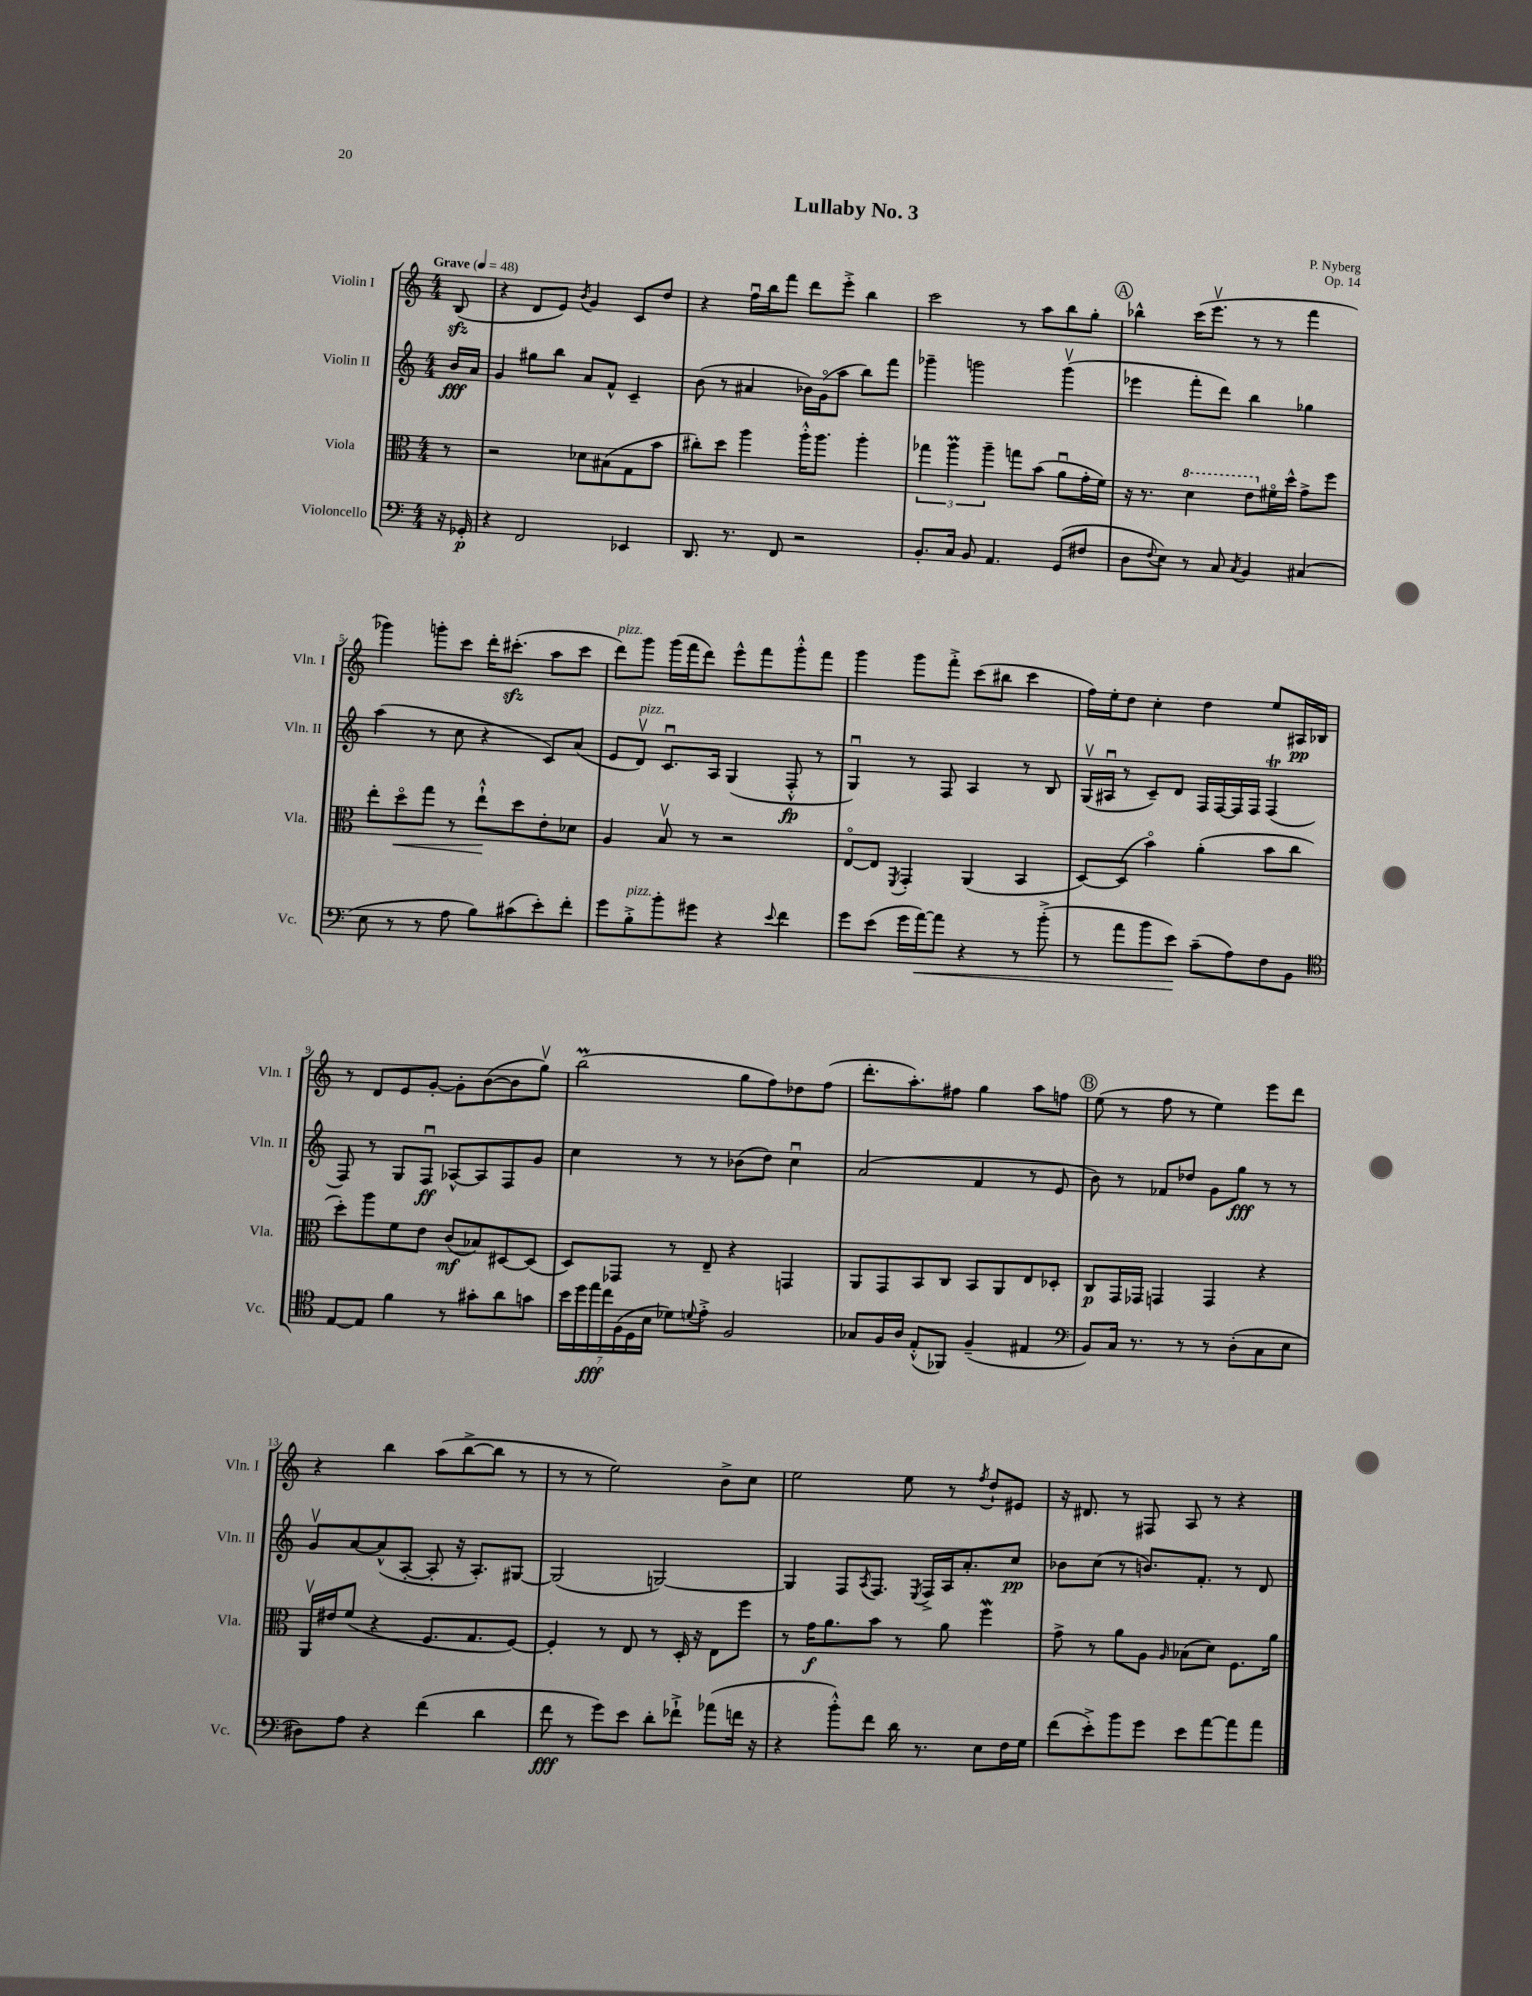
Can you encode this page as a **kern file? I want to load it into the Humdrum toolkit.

**kern	**kern	**kern	**kern
*staff4	*staff3	*staff2	*staff1
*clefF4	*clefC3	*clefG2	*clefG2
*k[]	*k[]	*k[]	*k[]
*M4/4	*M4/4	*M4/4	*M4/4
*MM48	*MM48	*MM48	*MM48
16r	8r	16b	(8B
16GG-'	.	16a	.
=	=	=	=
4r	2r	4g	4r
2FF	.	8gg#	8d
.	.	8bb	8e)
.	.	.	8qb
.	8d-	8a	4g
.	(8B#	8f^^	.
4EE-	8G	4c~	8c
.	8b	.	8dd
=	=	=	=
8.DD	8cc#')	(8b	4r
.	8dd	8r	.
8.r	.	.	.
.	4aa	4a#	16ffu
.	.	.	16bb
8FF	.	.	8fff
2r	16aa'^^	16b-)	8ddd
.	8.aa	(16go	.
.	.	8aa	8eee'^
.	4aa'	8bb)	4bb
.	.	8fff	.
=	=	=	=
8.BB'	6gg-	4ggg-~	2ccc
.	6aa	.	.
16C	.	.	.
8BB	.	2ggg	.
.	6aa~	.	.
4.AA	.	.	.
.	8gg	.	8r
.	(8b	.	8aa
(8GG	8au	(4gggv	8bb
8F#	16g'	.	8gg'
.	16f)	.	.
=	=	=	=
8D	16r	4eee-	4bb-^^
.	8.r	.	.
8qqF	.	.	.
8E)	.	.	.
8r	4dd	8fff'	(16ccc
.	.	.	8.eeev
8C	.	8ddd)	.
8qC	.	.	.
4BB	8ee	4bb	8r
.	16f#o	.	8r
.	16dd^^	.	.
(4C#	8g^	4gg-	4fff
.	8ff	.	.
=	=	=	=
8E	8ee'	(4aa	4ggg-)
8r	8ddo	.	.
8r	8gg	8r	8ggg'
8A	8r	8cc	8ccc
8B)	8ee`^^	4r	16ddd'
.	.	.	(8.ccc#'
(8c#	8dd	.	.
8e')	8e'	8c)	8aa
8f'	8d-	(8a	8ccc#
=	=	=	=
8g	4A	8e	8ddd)
8B'^	.	8dv)	8ggg
8b'	8Bv	8.cu	(16ggg
.	.	.	16fff
8g#	8r	.	8ddd)
.	.	16A	.
4r	2r	(4G	8eee^^
.	.	.	8fff
8qqe	.	.	.
4f	.	8F'^^	8ggg'^^
.	.	8r	8fff
=	=	=	=
8g	[8Eo	4Gu)	4ggg
(8e	8E]	.	.
.	8qFF	.	.
16g	4GG'	8r	8ggg
[16a)	.	.	.
8a]	.	8F	8fff'^
4r	(4AA	4A	(8ccc
.	.	.	8bb#
8r	4BB	8r	4ccc
(8b'^	.	8B	.
=	=	=	=
8r	[8D)	(16Gv	16ff)
.	.	16A#u	16ee'
8a	(8D]	8r	8dd
8b	4bo)	8c~)	4cc'
8e)	.	8d	.
(8c~	(4a'	16F	4dd
.	.	[16F	.
8A)	.	16F]	.
.	.	16F	.
8F	8b	(4F	8ee
8BB	8cc	.	16A#
.	.	.	16B-
=	=	=	=
*clefC4	*	*	*
[8E	8dd')	8F)	8r
8E]	8aa	8r	8d
4f	8f	8G	8e
.	8e	8Fu	[8g'
8r	(8c	[8A-^^	8g']
8g#'	8B-)	8A-]	([8b
8a	[8D#	8F	8b]
8g	(8D#]	8g	8ggv)
=	=	=	=
28b	8D)	4cc	(2bb
28dd	.	.	.
28ee	.	.	.
28cc	.	.	.
.	8GG-	.	.
(28F	.	.	.
28D	.	.	.
28B	.	.	.
8d-)	8r	8r	.
8qqd	.	.	.
8e'^	8E~	8r	.
2F	4r	(8b-	8gg
.	.	8dd)	8ff)
.	4GG	4ccu	8dd-
.	.	.	(8ff
=	=	=	=
8G-	8AA	(2a	8.ddd'
16F	8GG	.	.
16A	.	.	8.aa')
(8E'^^	8BB	.	.
8FF-)	8C	.	8ff#
(4F~	8BB	4f	4gg
.	8AA	.	.
4E#	8E	8r	8aa
.	8D-'	8e	8ff
=	=	=	=
*clefF4	*	*	*
8BB)	8C	8b)	(8ee
16C	16GG	8r	8r
8.r	16GG-	.	.
.	4GG	8f-	8ff
8r	.	8dd-	8r
8r	4GG	8g	4ee)
(8D'	.	8gg	.
8C	4r	8r	8eee
8E	.	8r	8ddd
=	=	=	=
8D#)	16AAv	8gv	4r
.	16e#	.	.
8A	(8f	[8a	.
4r	4r	(8a^^]	4bb
.	.	[8A'	.
(4f	8.F	8A']	(8aa
.	.	16r	[8bb^
.	8.G	8.A')	.
4d	.	.	8bb]
.	[8F)	[8G#	8r
=	=	=	=
8f	4F']	(2G#]	8r
8r	.	.	8r
8g)	8r	.	2ee)
8e	8E	.	.
8d'	8r	[2G)	.
8f-`^	16D'	.	.
.	16r	.	.
(8a-	8E	.	8b^
16f	8ff	.	8cc
16r	.	.	.
=	=	=	=
4r	8r	4G]	2ee
.	16g	.	.
.	8.a	.	.
8b'^^)	.	8F	.
.	.	8qA	.
8f	8b	8.F	.
16d	8r	.	8ee
.	.	8qE	.
8.r	.	16F^	.
.	8a	16A	8r
.	.	8.a'	.
.	.	.	8qff
8E	4ff	.	8dd`
16F	.	8cc	8e#
16G	.	.	.
=	=	=	=
(8f	8g^	8b-	16r
.	.	.	8.d#
8e'^)	8r	(8cc	.
8b	8a	8r	8r
8g	8A	8.b)	8F#
.	16qqA	.	.
8e	(8B-	.	8A
.	.	8.f'	.
[8a	8d)	.	8r
8a]	8.F	8r	4r
8a	.	8d	.
.	16a	.	.
==	==	==	==
*-	*-	*-	*-
